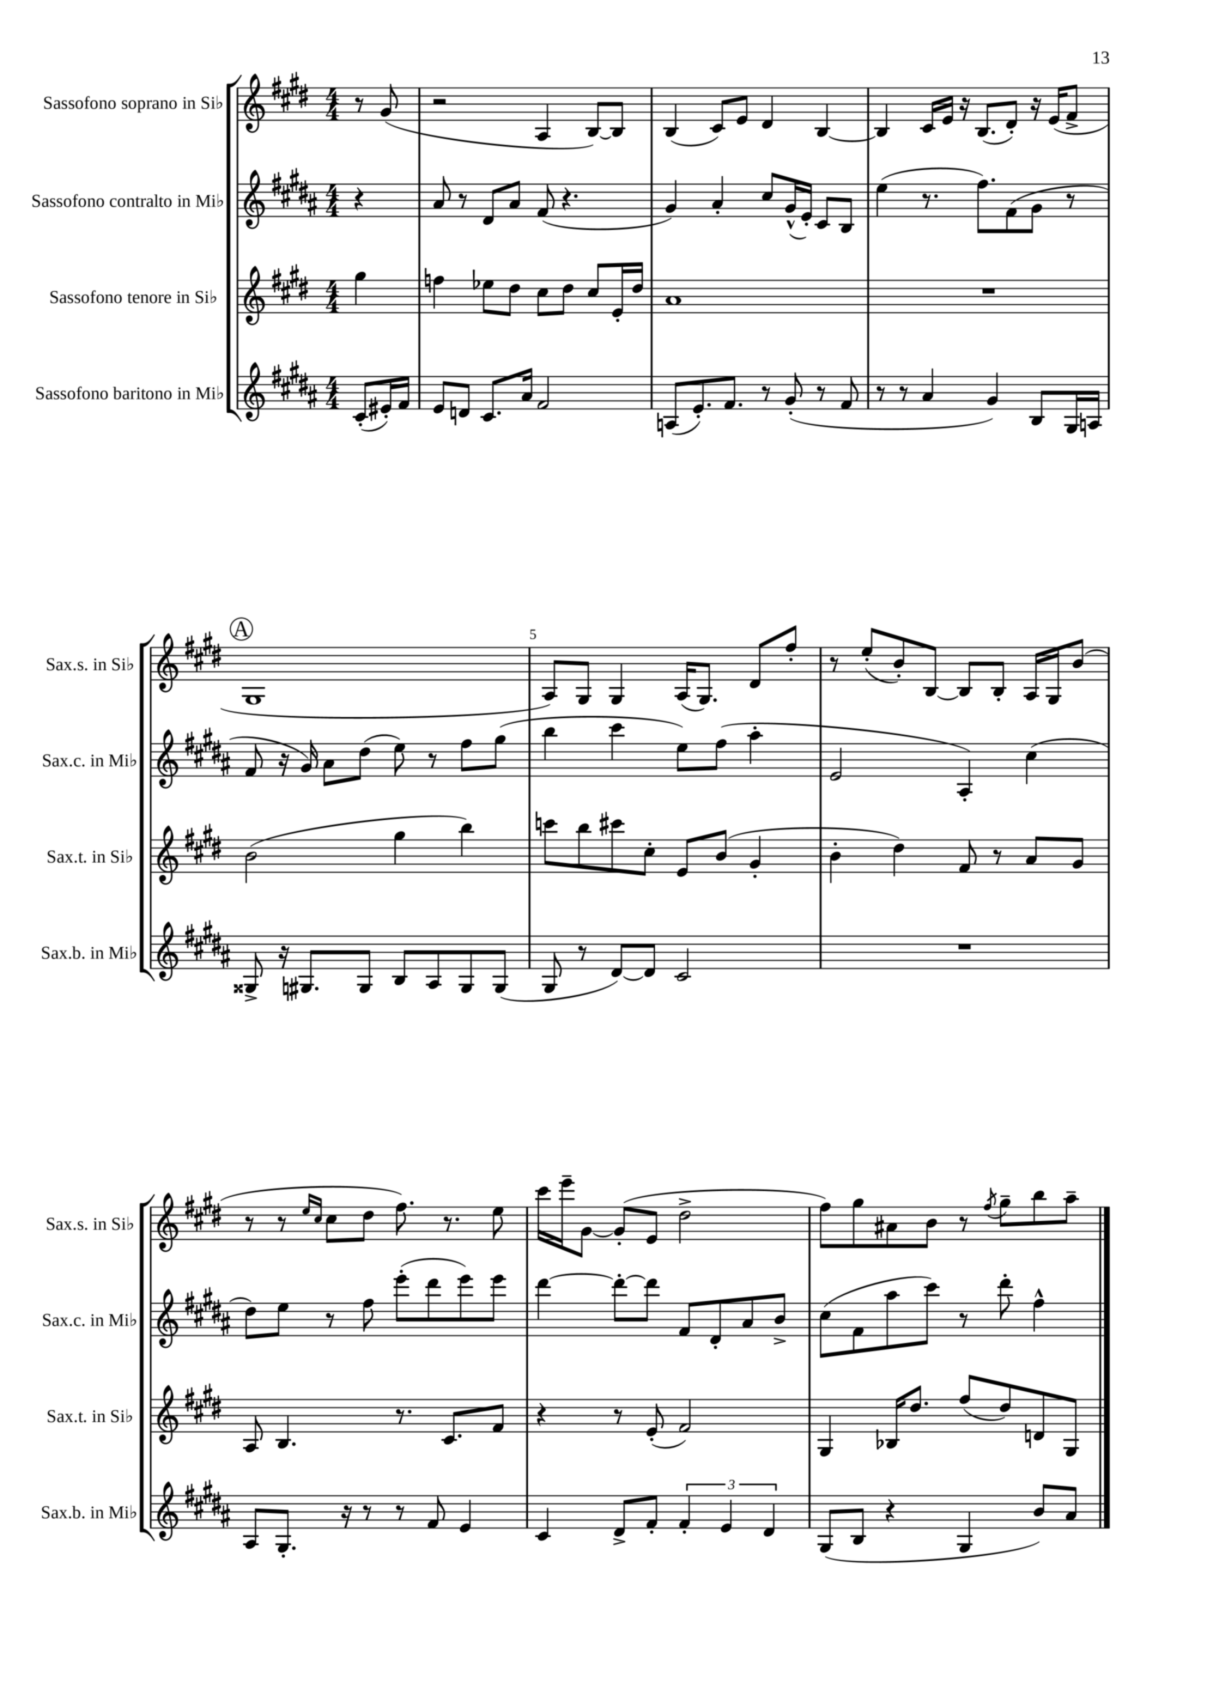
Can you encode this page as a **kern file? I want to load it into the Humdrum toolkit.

**kern	**kern	**kern	**kern
*part4	*part3	*part2	*part1
*staff4	*staff3	*staff2	*staff1
*I"Sassofono baritono in Mi♭	*I"Sassofono tenore in Si♭	*I"Sassofono contralto in Mi♭	*I"Sassofono soprano in Si♭
*I'Sax.b. in Mi♭	*I'Sax.t. in Si♭	*I'Sax.c. in Mi♭	*I'Sax.s. in Si♭
*clefG2	*clefG2	*clefG2	*clefG2
*k[f#c#g#d#a#]	*k[f#c#g#d#]	*k[f#c#g#d#a#]	*k[f#c#g#d#]
*M4/4	*M4/4	*M4/4	*M4/4
=	=	=	=
(8c#'/L	4gg#\	4r	8r
16e#X'/L)	.	.	(8g#/
16f#/JJ	.	.	.
=1	=1	=1	=1
8e/L	4ffn\	8a#/	2r
8dn/J	.	8r	.
8.c#/L	8ee-X\L	8d#/L	.
.	8dd#\J	8a#/J	.
16a#/Jk	.	.	.
2f#/	8cc#\L	(8f#/	4A/
.	8dd#\J	4.r	.
.	8cc#/L	.	[8B/L)
.	16e'/L	.	8B/J]
.	16dd#/JJ	.	.
=2	=2	=2	=2
(8An/L	1a	4g#/)	(4B/
8.e'/)	.	.	.
.	.	4a#'/	8c#/L)
8.f#/J	.	.	.
.	.	.	8e/J
8r	.	8cc#/L	4d#/
(8g#'/	.	(16g#^^/L	.
.	.	16e'/JJ)	.
8r	.	8c#/L	[4B/
8f#/	.	8B/J	.
=3	=3	=3	=3
8r	1r	(4ee\	4B/]
8r	.	.	.
4a#/	.	8.r	16c#/LL
.	.	.	16e/JJ
.	.	.	16r
.	.	8.ff#\L)	(8.B/L
4g#/)	.	.	.
.	.	(8f#\	8d#'/J)
8B/L	.	8g#\J	16r
.	.	.	(16e/KL
16G#/L	.	8r	8f#^/J
16An/JJ	.	.	.
!!LO:LB:g=z
!!LO:REH:place=s1:t=A
=4	=4	=4	=4
8G##X^/	(2b\	8f#/	1G#
16r	.	16r	.
8.G#X/L	.	16g#/)	.
.	.	8a#\L	.
8G#/J	.	(8dd#\J	.
8B/L	4gg#\	8ee\)	.
8A#/	.	8r	.
8G#/	4bb\)	8ff#\L	.
(8G#/J	.	(8gg#\J	.
=5	=5	=5	=5
8G#/	8cccn\L	4bb\	8A/L)
8r	8bb\	.	8G#/J
[8d#/L)	8ccc#X\	4ccc#\	4G#/
8d#/J]	8cc#'\J	.	.
2c#/	8e/L	8ee\L)	(16A/KL
.	.	.	8.G#/J)
.	(8b/J	(8ff#\J	.
.	4g#'/	4aa#'\	8d#/L
.	.	.	8ff#'/J
=6	=6	=6	=6
1r	4b'\	2e/	8r
.	.	.	(8ee'/L
.	4dd#\)	.	8b'/)
.	.	.	[8B/J
.	8f#/	4A#'/)	8B/L]
.	8r	.	8B'/J
.	8a/L	(4cc#\	16A/LL
.	.	.	16G#/J
.	8g#/J	.	(8b/J
!!LO:LB:g=z
=7	=7	=7	=7
8A#/L	8A/	8dd#\L)	8r
8.G#'/J	4.B/	8ee\J	8r
.	.	.	16qqee/LL
.	.	.	16qqcc#/JJ
.	.	8r	8cc#\L
16r	.	.	.
8r	.	8ff#\	8dd#\J
8r	8.r	(8eee'\L	8.ff#\)
8f#/	.	8ddd#\	.
.	8.c#/L	.	8.r
4e/	.	8eee\)	.
.	8f#/J	8eee\J	8ee\
=8	=8	=8	=8
4c#/	4r	[4ddd#\	16ccc#\LL
.	.	.	16eee~\J
.	.	.	[8g#\J
8d#^/L	8r	8ddd#'\L_	(8g#'/L]
8f#'/J	(8e'/	8ddd#\J]	8e/J
6f#'/	2f#/)	8f#/L	2dd#^\
.	.	8d#'/	.
6e/	.	.	.
.	.	8a#/	.
6d#/	.	.	.
.	.	8b^/J	.
=9	=9	=9	=9
(8G#/L	4G#/	(8cc#\L	8ff#\L)
8B/J	.	8f#\	8gg#\
4r	16B-X/KL	8aa#\	8a#X\
.	8.dd#/J	.	.
.	.	8ccc#\J)	8b\J
4G#/	(8ff#/L	8r	8r
.	.	.	8qff#/
.	8dd#/)	8ddd#'\	8gg#~\L
8b/L)	8dn/	4ff#^^\	8bb\
8a#/J	8G#/J	.	8aa~\J
==	==	==	==
*-	*-	*-	*-
